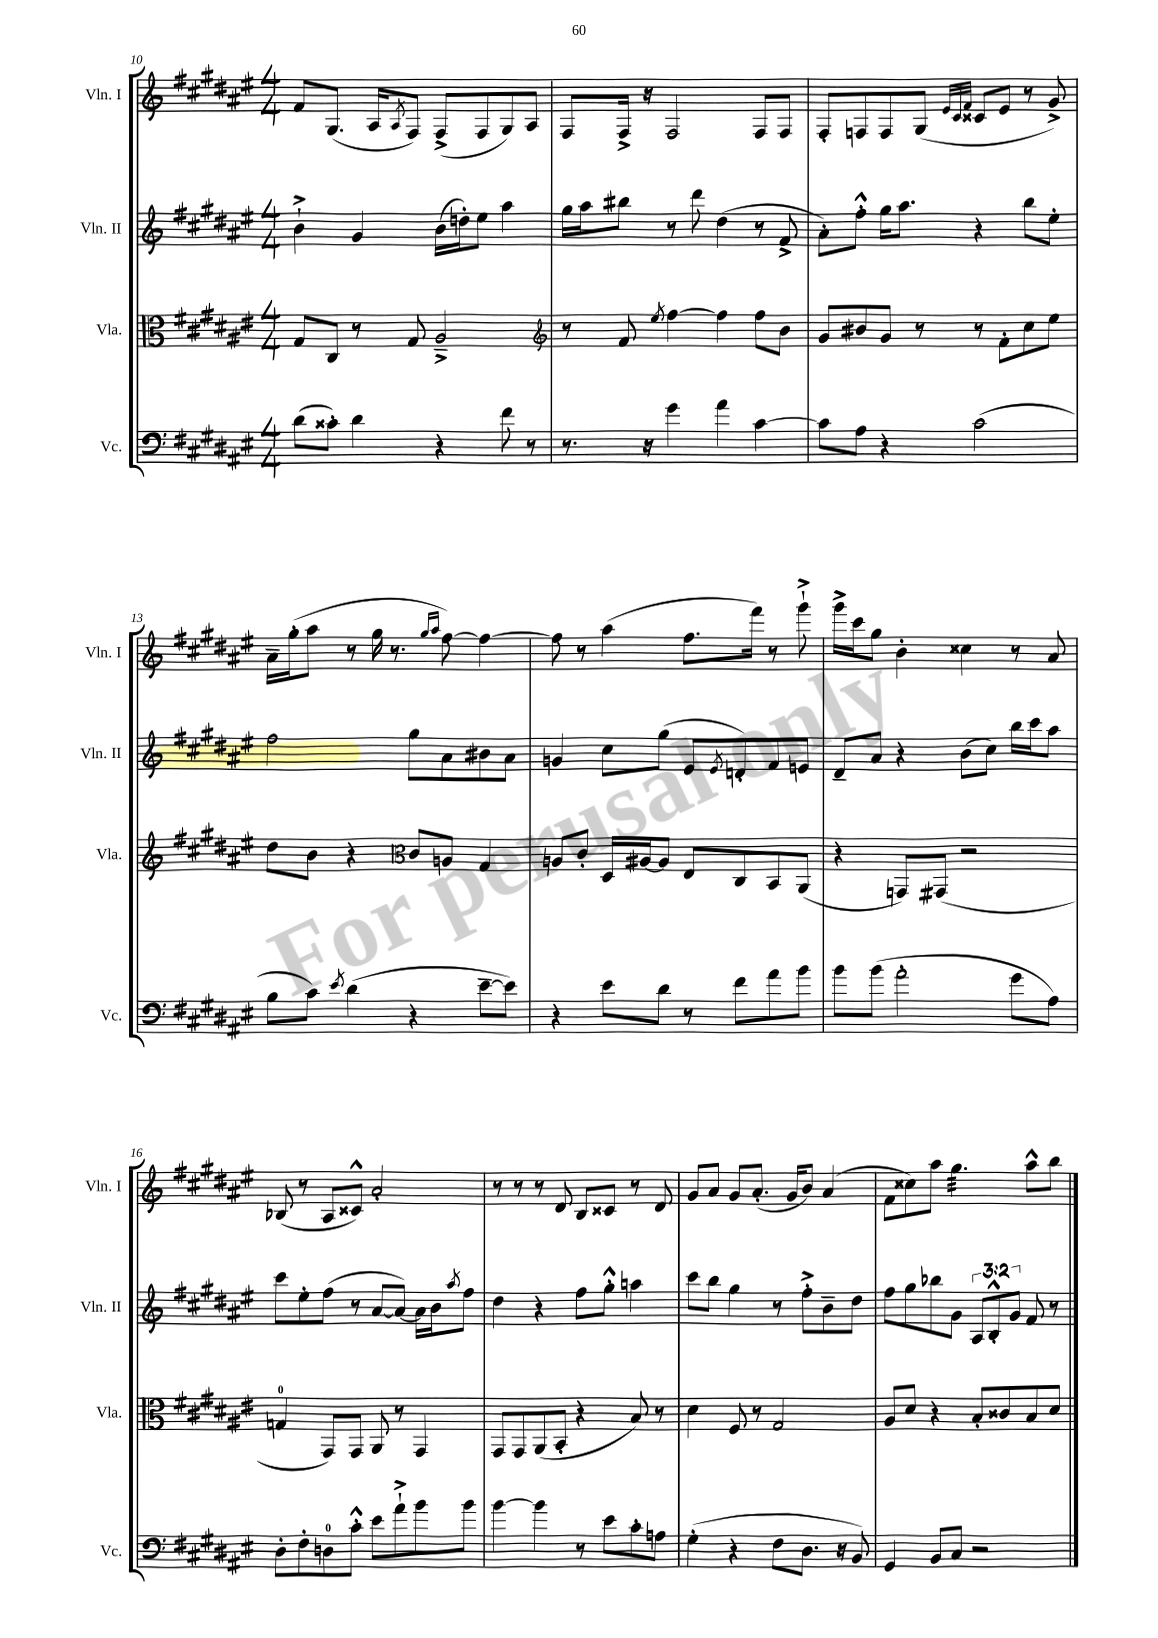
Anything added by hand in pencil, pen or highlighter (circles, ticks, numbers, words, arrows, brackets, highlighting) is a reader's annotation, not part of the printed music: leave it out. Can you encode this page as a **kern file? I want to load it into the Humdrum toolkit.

**kern	**kern	**kern	**kern
*staff4	*staff3	*staff2	*staff1
*clefF4	*clefC3	*clefG2	*clefG2
*k[f#c#g#d#a#e#]	*k[f#c#g#d#a#e#]	*k[f#c#g#d#a#e#]	*k[f#c#g#d#a#e#]
*M4/4	*M4/4	*M4/4	*M4/4
(8d#\L	8G#/L	4b`^\	8f#/L
8c##'\J)	8C#/J	.	(8.G#/J
4d#\	8r	4g#/	.
.	.	.	16A#/LK
.	.	.	8qA#/
.	8G#/	.	8F#/J)
4r	2A#~^/	(16b\LL	(8F#^/L
.	.	16dd'\J)	.
.	.	8ee#\J	8F#/
8f#\	.	4aa#\	8G#/)
8r	.	.	8A#/J
=	=	=	=
*	*clefG2	*	*
8.r	8r	16gg#\LL	8F#/L
.	.	16aa#\J	.
.	8f#/	8bb#\J	16F#^/Jk
16r	.	.	16r
.	8qee#/	.	.
4g#\	[4ff#\	8r	2F#/
.	.	8ddd#\	.
4a#\	4ff#\]	(4dd#\	.
[4c#\	8ff#\L	8r	8F#/L
.	8b\J	8f#^/	8F#/J
=	=	=	=
8c#\]L	8g#/L	8a#'\L)	8F#'/L
8A#\J	8b#/	8ff#'^^\J	8F/
4r	8g#/J	16gg#\LK	8F/
.	.	8.aa#\J	.
.	8r	.	(8G#/J
.	.	.	32qqe#/LLL
.	.	.	32qqc#/
.	.	.	32qqf#/JJJ
(2c#\	8r	4r	8c##/L
.	8f#'\L	.	8e#/J
.	8cc#\	8bb\L	8r
.	8ee#\J	8ee#'\J	8g#^/)
=	=	=	=
8B\L	8dd#\L	2ff#\	16a#~\LL
.	.	.	(16gg#'\J
8c#\J)	8b\J	.	8aa#\J
8qe#/	.	.	.
(4d#\	4r	.	8r
.	.	.	16gg#\
.	.	.	8.r
*	*clefC3	*	*
4r	8c#/L	8gg#\L	.
.	.	.	16qqgg#/LL
.	.	.	16qqaa#/JJ
.	8A/J	8a#\	[8ff#\)
[8e#~\L	4G#/	8b#\	4ff#\_
8e#\]J)	.	8a#\J	.
=	=	=	=
4r	8A/L	4g/	8ff#\]
.	8c#'/J	.	8r
8e#\L	16D#/LL	8cc#\L	(4aa#\
.	[16A#/J	.	.
8d#\J	8A#/]J	(8gg#\J	.
8r	8E#/L	8e#/L	8.ff#\L
.	.	8qe#/	.
8f#\L	8C#/	8d'/)	.
.	.	.	16fff#\Jk)
8a#\	8BB/	8f#/	8r
8b\J	(8AA#/J	8e/J	8ggg#`^\
=	=	=	=
8b\L	4r	8d#~/L	16ggg#^\LL
.	.	.	16ccc#\J
(8b\J	.	8a#/J	8gg#\J
2a#'\	8GG/L)	4r	4b'\
.	(8GG#/J	.	.
.	2r	(8b\L	4cc##\
.	.	8cc#\J)	.
8g#\L	.	16bb\LL	8r
.	.	16ccc#\J	.
8A#\J)	.	8aa#\J	8a#/
=	=	=	=
8D#'\L	4G/	8ccc#\L	(8B-/
8F#'\	.	8ee#'\	8r
8D\	8GG#/L)	(8ff#\J	8A#/L
8c#'^^\J	8GG#/J	8r	8c##^^/J)
8e#\L	8AA#/	[8a#/L	2a#'/
8a#`^\	8r	8a#/_J)	.
8b\	4GG#/	16a#\]LL	.
.	.	16b\J	.
.	.	8qaa#/	.
8b\J	.	8ff#\J	.
=	=	=	=
[4b\	8GG#/L	4dd#\	8r
.	8GG#/	.	8r
4b\]	(8AA#/	4r	8r
.	8BB'/J	.	8d#/
8r	4r	8ff#\L	8B/L
8e#\L	.	8gg#'^^\J	8c##/J
8c#'\	8B/)	4aa\	8r
8A\J	8r	.	8d#/
=	=	=	=
(4G#'\	4d#\	8ccc#\L	8g#/L
.	.	8bb\J	8a#/J
4r	8F#/	4gg#\	8g#/L
.	8r	.	(8.a#'/J
8F#\L	2G#/	8r	.
.	.	.	16g#/LK
8.D#\J	.	8ff#'^\L	8b/J)
.	.	8b~\	(4a#/
16r	.	.	.
8BB/)	.	8dd#\J	.
=	=	=	=
4GG#/	8A#/L	8ff#\L	8f#\L
.	8d#/J	8gg#\	8cc##\)
8BB/L	4r	8bb-\	8aa#\J
8C#/J	.	8g#\J	4.gg#\
2r	8B'/L	12A#/L	.
.	.	12B'^^/	.
.	8c##/	.	.
.	.	12g#/J	.
.	8B/	8f#/	8aa#^^\L
.	8d#/J	8r	8bb\J
==	==	==	==
*-	*-	*-	*-
